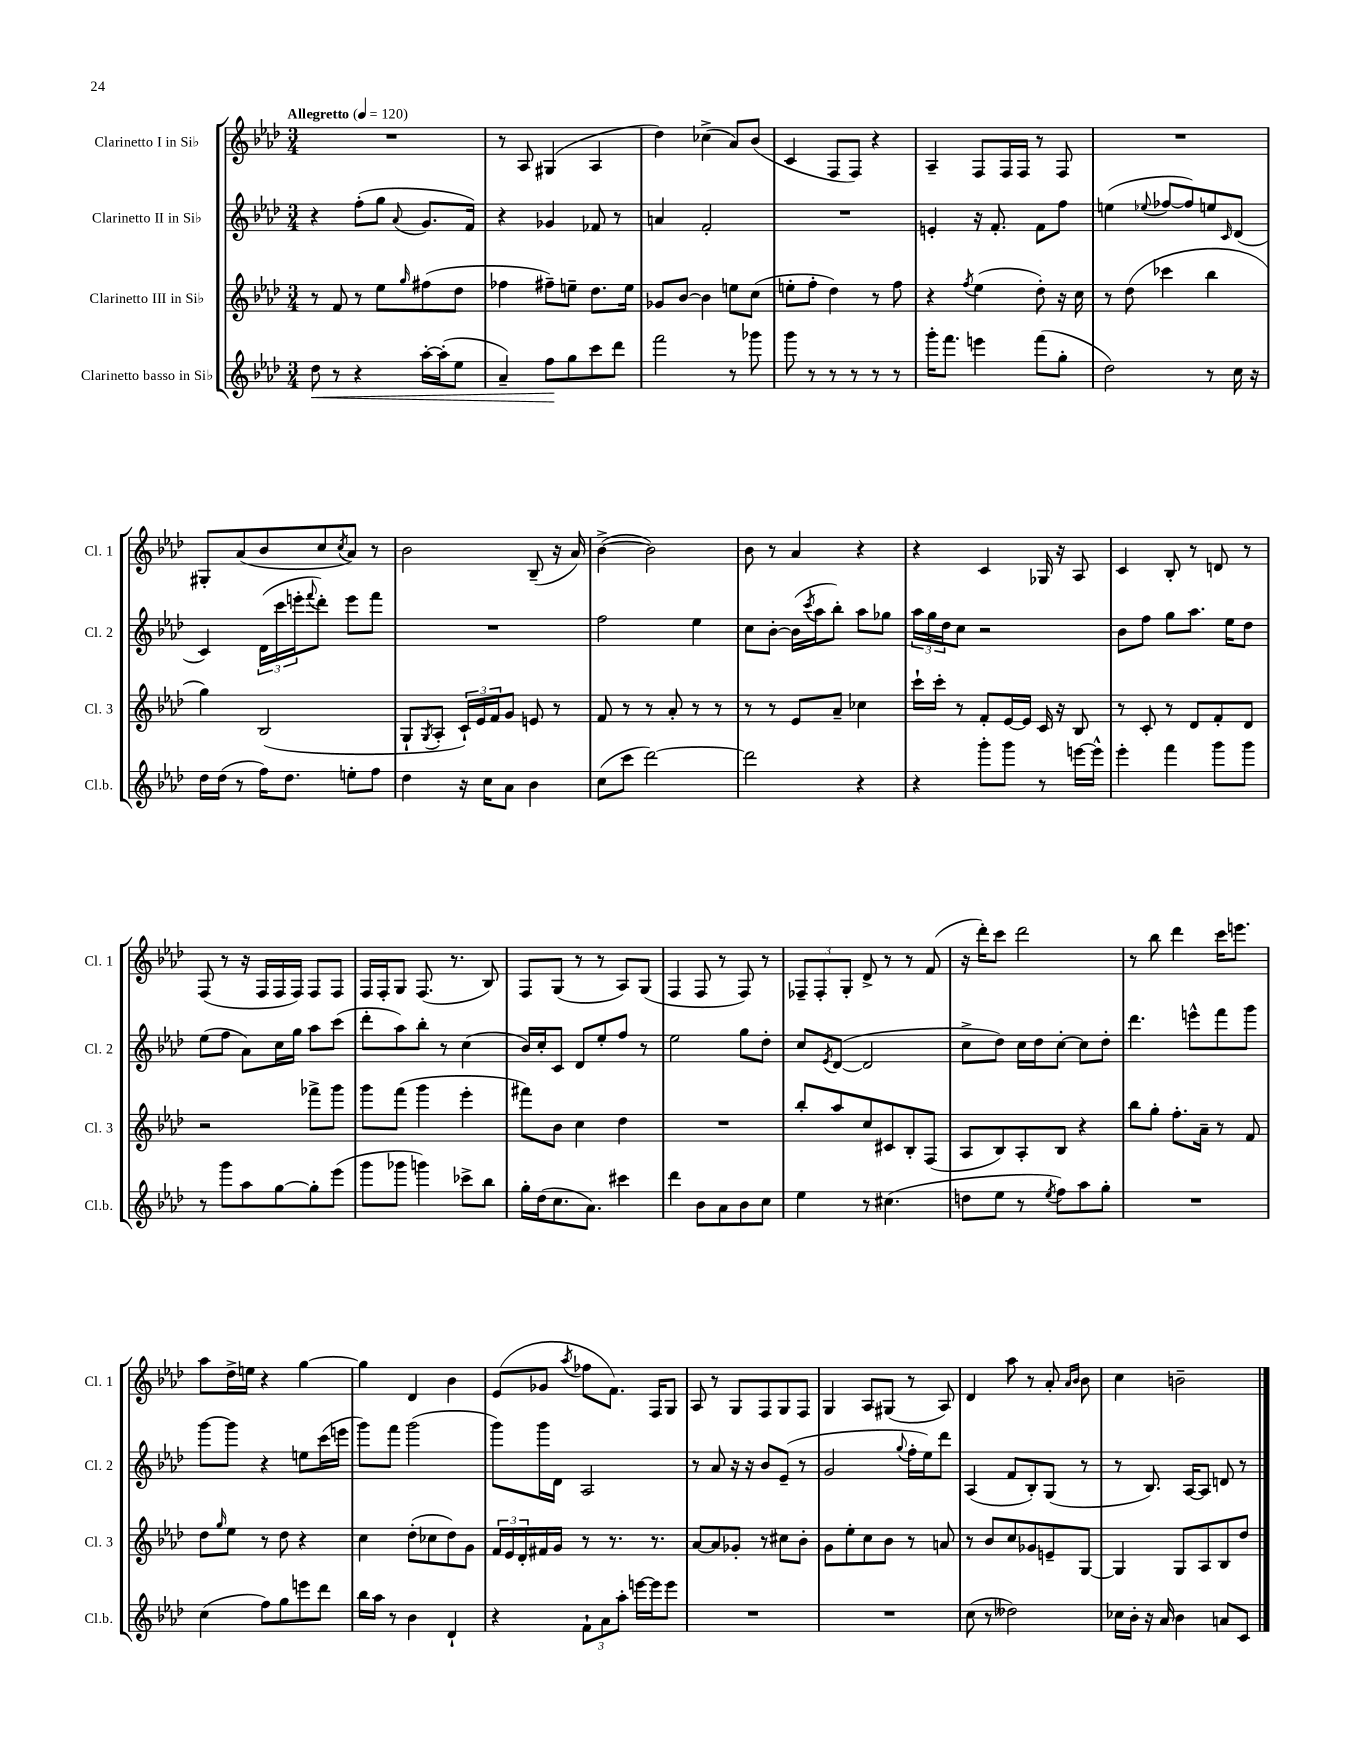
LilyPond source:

<<
\new StaffGroup <<
\new Staff = "s0" \with { instrumentName = "Clarinetto I in Sib" shortInstrumentName = "Cl. 1" } {
    \clef treble \key aes \major \numericTimeSignature \time 3/4 \tempo "Allegretto" 4 = 120
    R2. |
    r8 aes8 gis4( aes4 |
    des''4) ces''4->( aes'8) bes'8( |
    c'4 f8 f8) r4 |
    aes4-- f8 f16 f16 r8 f8 |
    R2. |
    gis8-. aes'8( bes'8 c''8 \acciaccatura { c''8 } aes'8) r8 |
    bes'2 bes8--( r16 aes'16) |
    bes'4~->( bes'2) |
    bes'8 r8 aes'4 r4 |
    r4 c'4 ges16 r16 aes8 |
    c'4 bes8-. r8 d'8 r8 |
    f8( r8 r16 f16 f16 f16) f8 f8 |
    f16 f16-. g8 f8.( r8. bes8) |
    f8 g8( r8 r8 aes8) g8( |
    f4 f8 r8 f8) r8 |
    \tuplet 3/2 { fes8-- fes8-. g8-. } des'8-> r8 r8 f'8( |
    r16 des'''16-.) c'''8 des'''2 |
    r8 bes''8 des'''4 c'''16 e'''8. |
    aes''8 des''16-> e''16 r4 g''4~ |
    g''4 des'4 bes'4 |
    ees'8( ges'8 \acciaccatura { aes''8 } fes''8 f'8.) f16 g8 |
    aes8 r8 g8 f8 g8 f8 |
    g4 aes8 gis8( r8 aes8) |
    des'4 aes''8 r8 aes'8-. \grace { aes'16 bes'16 } bes'8 |
    c''4 b'2-- \bar "|." |
}
\new Staff = "s1" \with { instrumentName = "Clarinetto II in Sib" shortInstrumentName = "Cl. 2" } {
    \clef treble \key aes \major \numericTimeSignature \time 3/4
    r4 f''8-.( g''8 \appoggiatura { aes'8 } g'8. f'16) |
    r4 ges'4 fes'8 r8 |
    a'4 f'2-. |
    R2. |
    e'4-. r16 f'8.-. f'8 f''8 |
    e''4( \appoggiatura { ees''8 } fes''8~ fes''8) e''8 \grace { c'16 } des'8( |
    c'4) \tuplet 3/2 { des'16( c'''16 e'''16-. } \appoggiatura { f'''8 } des'''8-.) e'''8 f'''8 |
    R2. |
    f''2 ees''4 |
    c''8 bes'8~-. bes'16( \acciaccatura { c'''8 } aes''16 bes''8-.) aes''8 ges''8 |
    \tuplet 3/2 { aes''16 g''16 des''16 } c''8 r2 |
    bes'8 f''8 g''8 aes''8. ees''16 des''8 |
    ees''8( f''8 aes'8) c''16 g''16 aes''8 c'''8( |
    des'''8-. aes''8) bes''8-. r8 c''4( |
    bes'16) c''16-. c'8 des'8 ees''8-. f''8 r8 |
    ees''2 g''8 des''8-. |
    c''8 \acciaccatura { ees'8 } des'8~( des'2 |
    c''8-> des''8) c''16 des''16 c''8~-. c''8 des''8-. |
    des'''4. e'''8-^ f'''8 g'''8 |
    g'''8~ g'''8 r4 e''8 c'''16( e'''16 |
    g'''8) f'''8 g'''2( |
    g'''8) g'''16 des'16 aes2 |
    r8 aes'8 r16 r16 bes'8 ees'8--( r8 |
    g'2 \appoggiatura { g''8 } f''16-. ees''16) des'''8 |
    aes4( f'8 bes8-.) g8( r8 |
    r8 bes8.) aes16~ aes8 d'8 r8 \bar "|." |
}
\new Staff = "s2" \with { instrumentName = "Clarinetto III in Sib" shortInstrumentName = "Cl. 3" } {
    \clef treble \key aes \major \numericTimeSignature \time 3/4
    r8 f'8 r8 ees''8 \grace { g''16 } fis''8( des''8 |
    fes''4 fis''8--) e''8-- des''8. e''16 |
    ges'8 bes'8~ bes'4 e''8 c''8( |
    e''8-. f''8-. des''4) r8 f''8 |
    r4 \acciaccatura { f''8 } ees''4( des''8-.) r16 c''16 |
    r8 des''8( ces'''4 bes''4 |
    g''4) bes2( |
    g8-! \acciaccatura { g8 } aes8-. \tuplet 3/2 { c'16-!) ees'16 f'16 } g'8 e'8 r8 |
    f'8 r8 r8 aes'8-. r8 r8 |
    r8 r8 ees'8 aes'8-- ces''4 |
    c'''16-! c'''16-. r8 f'8-. ees'16~ ees'16 c'16 r16 bes8 |
    r8 c'8-. r8 des'8 f'8-. des'8 |
    r2 fes'''8-> g'''8 |
    g'''8 f'''8( g'''4 ees'''4-. |
    fis'''8) bes'8 c''4 des''4 |
    R2. |
    bes''8-. aes''8 c''8 cis'8 bes8-. f8( |
    aes8 bes8) aes8-. bes8 r4 |
    bes''8 g''8-. f''8.-. aes'16-- r8 f'8 |
    des''8 \grace { g''16 } ees''8 r8 des''8 r4 |
    c''4 des''8-.( ces''8 des''8) g'8 |
    \tuplet 3/2 { f'16 ees'16 des'16-. } fis'16 g'16 r8 r8. r8. |
    aes'8~ aes'8 ges'8-. r8 cis''8 bes'8-. |
    g'8 ees''8-. c''8 bes'8 r8 a'8 |
    r8 bes'8 c''8 ges'8 e'8-- g8~ |
    g4 g8 aes8 bes8 des''8 \bar "|." |
}
\new Staff = "s3" \with { instrumentName = "Clarinetto basso in Sib" shortInstrumentName = "Cl.b." } {
    \clef treble \key aes \major \numericTimeSignature \time 3/4
    des''8\< r8 r4 aes''16~-. aes''16-.( ees''8 |
    aes'4--) f''8\! g''8 c'''8 des'''8 |
    f'''2 r8 ges'''8 |
    g'''8 r8 r8 r8 r8 r8 |
    g'''16-. f'''8. e'''4 f'''8( g''8-. |
    des''2) r8 c''16 r16 |
    des''16 des''16( r8 f''16) des''8. e''8-. f''8 |
    des''4 r16 c''16 aes'8 bes'4 |
    c''8( c'''8 des'''2~) |
    des'''2 r4 |
    r4 g'''8-. g'''8 r8 e'''16~ e'''16-^ |
    ees'''4-. f'''4 g'''8 g'''8 |
    r8 g'''8 aes''8 g''8~ g''8-. ees'''8( |
    g'''8 ges'''8 g'''4) ces'''8-> bes''8 |
    g''16-. des''16( c''8. aes'8.) cis'''4 |
    des'''4 bes'8 aes'8 bes'8 c''8 |
    ees''4 r8 cis''4.( |
    d''8 ees''8 r8 \acciaccatura { ees''8 } f''8) aes''8 g''8-. |
    R2. |
    c''4( f''8) g''8 e'''8 des'''8 |
    bes''16 aes''16 r8 bes'4 des'4-! |
    r4 \tuplet 3/2 { f'8-! aes'8 aes''8-. } e'''16~ e'''16 e'''8 |
    R2. |
    R2. |
    c''8( r8 deses''2) |
    ces''16 bes'16-. r16 aes'16 bes'4 a'8 c'8 \bar "|." |
}
>>
>>
\layout { \context { \Score \remove "Bar_number_engraver" } }
